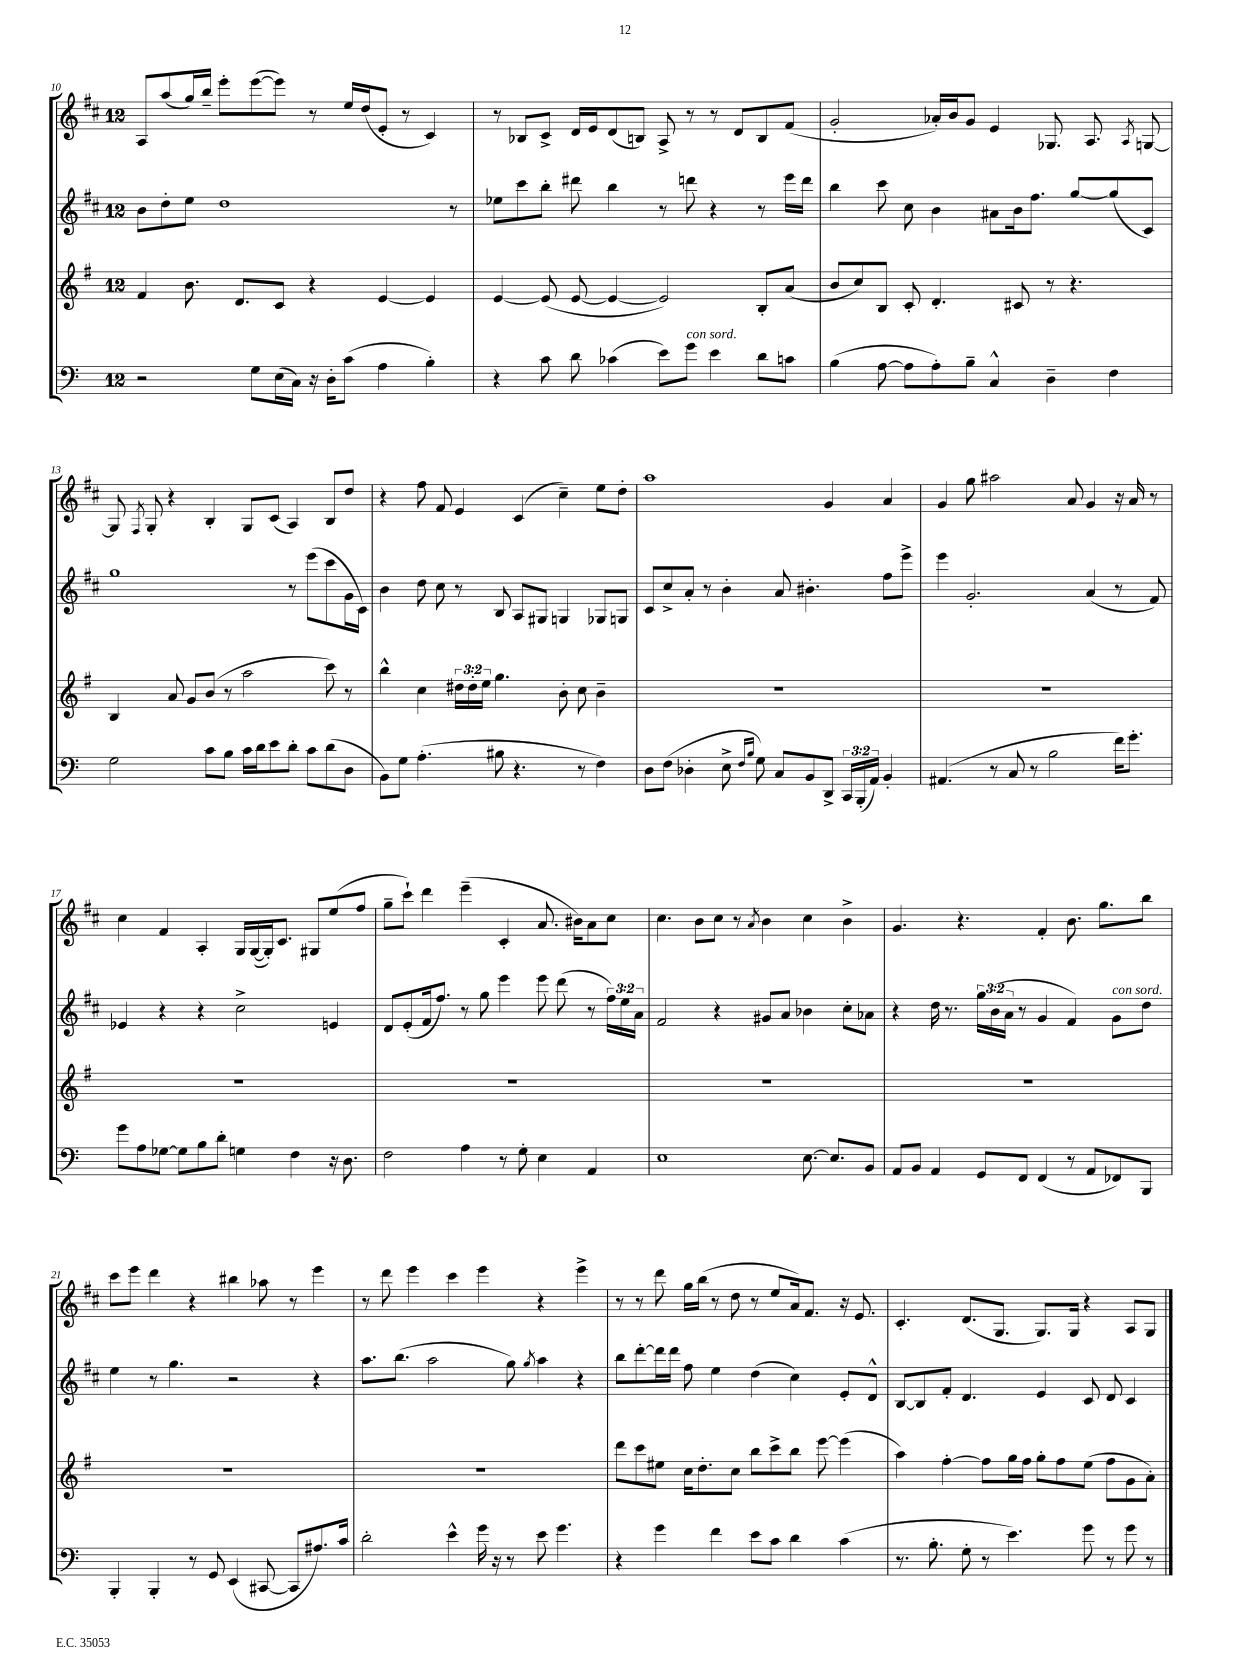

**kern	**kern	**kern	**kern
*staff4	*staff3	*staff2	*staff1
*clefF4	*clefG2	*clefG2	*clefG2
*k[]	*k[f#]	*k[f#c#]	*k[f#c#]
*M12/8	*M12/8	*M12/8	*M12/8
2r	4f#	8b	8A
.	.	8dd'	(8aa
.	8.b	8ee	16gg)
.	.	.	16bb~
.	.	1dd	8eee'
.	8.d	.	.
8G	.	.	([8eee
(16E	8c	.	8eee])
16C)	.	.	.
16r	4r	.	8r
16D'	.	.	.
(8c	.	.	16ee
.	.	.	(16dd
4A	[4e	.	8e'
.	.	.	8r
4B')	4e]	.	4c#)
.	.	8r	.
=	=	=	=
4r	[4e	8ee-	8r
.	.	8ccc#	8B-
8c	(8e]	8bb'	8c#^
8d	[8e	8ddd#	16d
.	.	.	16e
(4c-	4e_	4bb	(8d
.	.	.	8B)
8e)	2e])	8r	8A^
8g	.	8ddd	8r
4e	.	4r	8r
.	.	.	8d
8d	8B'	8r	8B
8c	(8a	16eee	(8f#
.	.	16ddd	.
=	=	=	=
(4B	8b	4bb	2g'
.	8cc)	.	.
[8A	8B	8ccc#	.
8A]	8c'	8cc#	.
8A')	4.d'	4b	16a-')
.	.	.	16b
8B~	.	.	8g
4C^^	.	8a#	4e
.	8c#	16b	.
.	.	8.ff#	.
4D~	8r	.	8.G-
.	4.r	[8gg	.
.	.	.	8.A
4F	.	(8gg]	.
.	.	.	8qA
.	.	8c#)	[8G
=	=	=	=
2G	4B	1gg	8G]
.	.	.	8qF#
.	.	.	8G'
.	8a	.	4r
.	8g	.	.
8c	(8b	.	4B'
8B	8r	.	.
16c	2aa	.	8G
16d	.	.	.
8e	.	.	(8c#
8d'	.	8r	4A)
8c	.	(8eee	.
(8d	8ccc)	8ccc#	8B
8D	8r	16g	8dd
.	.	16c#)	.
=	=	=	=
8BB)	4bb^^	4b	4r
8G	.	.	.
(4.A'	4cc	8dd	8ff#
.	.	8cc#	8f#
.	24dd#	8r	4e
.	24dd#'	.	.
.	24ee	.	.
8B#	4.gg	8B	.
4.r	.	8A	(4c#
.	.	8G#	.
.	8b'	4G	4cc#~)
8r	8cc	.	.
4F)	4b~	8G-	8ee
.	.	8G	8dd'
=	=	=	=
8D	1.r	8c#	1aa
(8F	.	8cc#^	.
4D-'	.	8a'	.
.	.	8r	.
8E^	.	4b'	.
16qqF	.	.	.
16qqB	.	.	.
8G)	.	.	.
8C	.	8a	.
8BB	.	4.b#'	.
8DD^	.	.	4g
24CC	.	.	.
(24BBB'	.	.	.
24AA)	.	.	.
4BB'	.	8ff#	4a
.	.	8eee^	.
=	=	=	=
(4.AA#	1.r	4eee	4g
.	.	2.g'	8gg
8r	.	.	2aa#
8C	.	.	.
8r	.	.	.
2B	.	.	.
.	.	.	8a
.	.	(4a	4g
16f)	.	8r	16r
8.g'	.	.	16a
.	.	8f#)	8r
=	=	=	=
8g	1.r	4e-	4cc#
8A	.	.	.
[8G-	.	4r	4f#
8G-]	.	.	.
8B	.	4r	4A'
8d'	.	.	.
4G	.	2cc#^	16G
.	.	.	([16G
.	.	.	16G'])
.	.	.	8.c#
4F	.	.	.
.	.	.	8G#
16r	.	4e	(8ee
8.D	.	.	.
.	.	.	8ff#
=	=	=	=
2F	1.r	8d	8gg~
.	.	(8e'	8ccc#`)
.	.	16f#	4ddd
.	.	8.ff#)	.
4A	.	8r	(4eee~
.	.	8gg	.
8r	.	4eee	4c#'
8G'	.	.	.
4E	.	8eee	8.a
.	.	(8ddd	.
.	.	.	16b#)
4AA	.	8r	8a
.	.	24ff#)	8cc#
.	.	24ee	.
.	.	24a	.
=	=	=	=
1E	1.r	2f#	4.cc#
.	.	.	8b
.	.	4r	8cc#
.	.	.	8r
.	.	.	8qa
.	.	8g#	4b
.	.	8a	.
[8.E	.	4b-	4cc#
8.E]	.	.	.
.	.	8cc#'	4b^
8BB	.	8a-	.
=	=	=	=
8AA	1.r	4r	4.g
8BB	.	.	.
4AA	.	16dd	.
.	.	8.r	.
.	.	.	4.r
8GG	.	24gg	.
.	.	(24b	.
.	.	24a	.
8FF	.	8r	.
(4FF	.	4g	4f#'
8r	.	4f#)	8.b
8AA	.	.	.
.	.	.	8.gg
8FF-)	.	8g	.
8BBB	.	8dd	8bb
=	=	=	=
4BBB'	1.r	4ee	8ccc#
.	.	.	8eee
4BBB'	.	8r	4ddd
.	.	4.gg	.
8r	.	.	4r
8GG	.	.	.
(4EE	.	2r	4bb#
[8CC#	.	.	8aa-
8CC#]	.	.	8r
8.A#)	.	4r	4eee
16c	.	.	.
=	=	=	=
2d'	1.r	8.aa	8r
.	.	.	8ddd
.	.	(8.bb	.
.	.	.	4eee
.	.	2aa	.
4e^^	.	.	4ccc#
16g	.	.	4eee
16r	.	.	.
8r	.	8gg)	.
.	.	8qgg	.
8e	.	4aa	4r
4.g	.	.	.
.	.	4r	4eee^
=	=	=	=
4r	8ddd	8bb	8r
.	8ccc	[8ddd'	8r
4g	8ee#	16ddd]	8ddd
.	.	16ddd	.
.	16cc	8ff#	16gg
.	8.dd'	.	(16bb
4f	.	4ee	8r
.	8cc	.	8dd
8e	8bb	(4dd	8r
8c	8ccc^	.	8ee
4d	8bb	4cc#)	16a)
.	.	.	8.f#
.	[8eee	.	.
(4c	(4eee]	8e'	16r
.	.	.	8.e
.	.	8d^^	.
=	=	=	=
8.r	4aa)	[8B	4.c#'
.	.	8B]	.
8.B'	.	.	.
.	[4ff#'	8f#'	.
8G'	.	4.d	(8.d
8r	8ff#]	.	.
.	.	.	8.G
4.e)	16gg	.	.
.	16ff#	.	.
.	8gg'	4e	8.G)
.	8ff#	.	.
.	.	.	16G
8g	(8ee	8c#	4r
8r	8ff#	8d	.
8g	8g	4c#	8A
8r	8a')	.	8G
==	==	==	==
*-	*-	*-	*-
